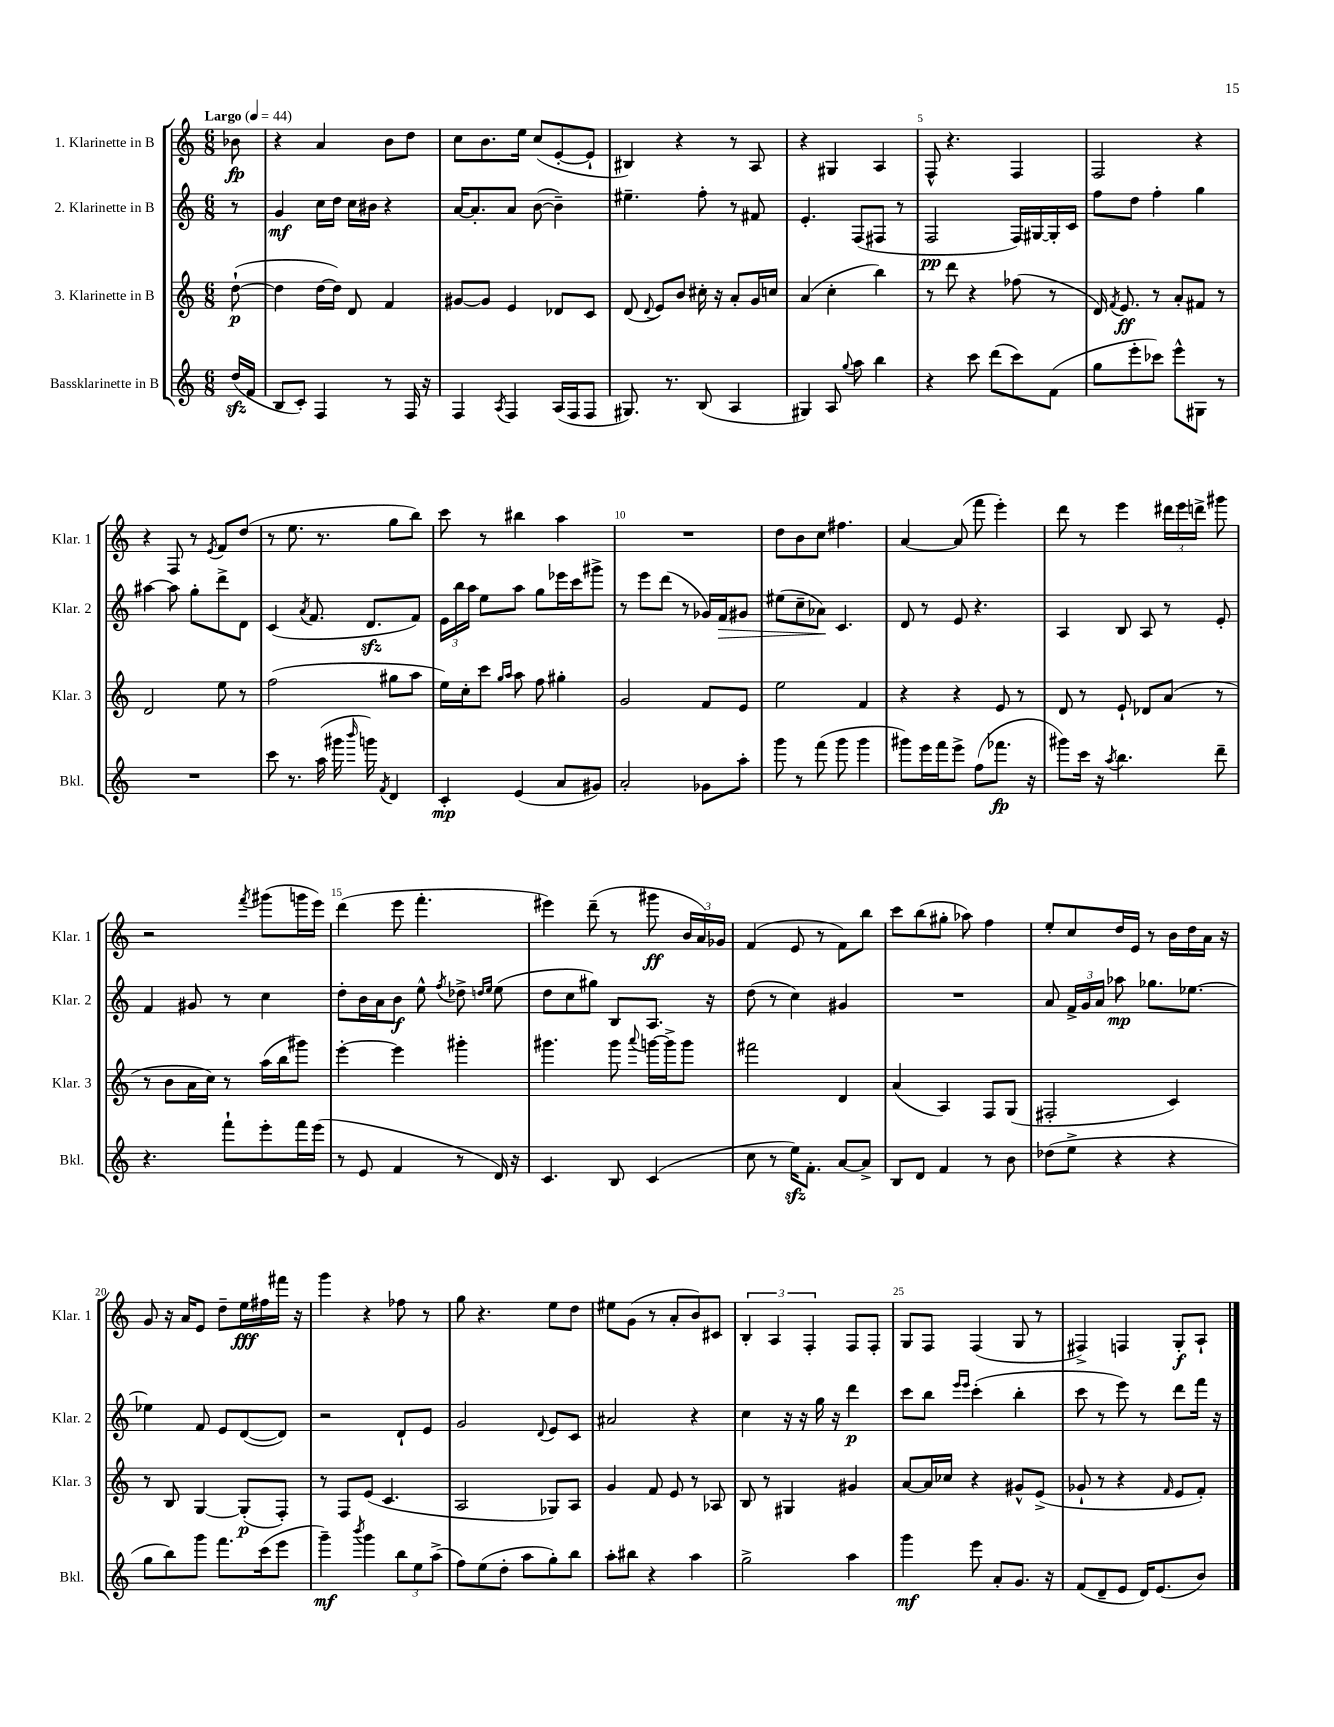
<<
\new StaffGroup <<
\new Staff = "s0" \with { instrumentName = "1. Klarinette in B" shortInstrumentName = "Klar. 1" } {
    \clef treble \key c \major \numericTimeSignature \time 6/8 \partial 8 \tempo "Largo" 4 = 44
    \autoBeamOff bes'8\fp |
    r4 a'4 b'8[ d''8] |
    c''8[ b'8. e''16] c''8[( e'8~-. e'8]-! |
    bis4) r4 r8 a8 |
    r4 gis4 a4 |
    f8-^ r4. f4 |
    f2 r4 |
    r4 f8 r8 \acciaccatura { e'8 } f'8[ d''8]( |
    r8 e''8. r8. g''8[ b''8]) |
    c'''8 r8 bis''4 a''4 |
    R2. |
    d''8[ b'8 c''8] fis''4. |
    a'4~ a'8( f'''8 e'''4-.) |
    d'''8 r8 e'''4 \tuplet 3/2 { dis'''16[ e'''16 d'''16]-> } gis'''8 |
    r2 \acciaccatura { f'''8 } gis'''8[( g'''16 e'''16]) |
    d'''4( e'''8 f'''4.-. |
    eis'''4) d'''8--( r8 gis'''8\ff \tuplet 3/2 { b'16[ a'16) ges'16] } |
    f'4( e'8 r8 f'8[) b''8] |
    c'''8[ b''8( gis''8]-. aes''8) f''4 |
    e''8[-. c''8 d''16 e'16] r8 b'16[ d''16 a'16] r16 |
    g'8 r16 a'16[ e'8] d''8[-- e''16\fff fis''16 fis'''16] r16 |
    g'''4 r4 fes''8 r8 |
    g''8 r4. e''8[ d''8] |
    eis''8[ g'8]( r8 a'8[-. b'8) cis'8] |
    \tuplet 3/2 { b4-. a4 f4-. } f8[ f8]-. |
    g8[ f8] f4( g8 r8 |
    fis4->) f4 g8[-.\f a8]-! \bar "|." |
}
\new Staff = "s1" \with { instrumentName = "2. Klarinette in B" shortInstrumentName = "Klar. 2" } {
    \clef treble \key c \major \numericTimeSignature \time 6/8 \partial 8
    \autoBeamOff r8 |
    g'4\mf c''16[ d''16] c''16[ bis'16] r4 |
    a'16[~ a'8.-. a'8] b'8~( b'4--) |
    eis''4.-- f''8-. r8 fis'8 |
    e'4.-. f8[( fis8] r8 |
    f2\pp f16[) gis16~ gis16-. c'16] |
    f''8[ d''8] f''4-. g''4 |
    ais''4~ ais''8 g''8[-. d'''8-> d'8] |
    c'4( \acciaccatura { a'8 } f'8. d'8.[\sfz f'8]) |
    \tuplet 3/2 { e'16[ b''16 a''16] } e''8[ a''8] g''8[ ees'''16 c'''16 gis'''8]-> |
    r8 e'''8[ d'''8]( r8 ges'16[) f'16\> gis'8] |
    eis''8[( c''8-- aes'8]\!) c'4. |
    d'8 r8 e'8 r4. |
    a4 b8 a8 r8 e'8-. |
    f'4 gis'8 r8 c''4 |
    d''8[-. b'16 a'16 b'8]\f e''8-^ \acciaccatura { f''8 } des''8-> \grace { d''16[ e''16] } e''8( |
    d''8[ c''8 gis''8]) b8[ a8.] r16 |
    d''8( r8 c''4) gis'4 |
    R2. |
    a'8 \tuplet 3/2 { f'16[-> g'16 a'16] } aes''8\mp ges''8.[ ees''8.]~ |
    ees''4 f'8 e'8[ d'8~( d'8]) |
    r2 d'8[-! e'8] |
    g'2 \appoggiatura { d'8 } e'8[ c'8] |
    ais'2 r4 |
    c''4 r16 r16 g''16 r16 d'''4\p |
    c'''8[ b''8] \grace { e'''16[ e'''16] } c'''4-.( b''4-. |
    c'''8 r8 e'''8) r8 d'''8[ f'''16] r16 \bar "|." |
}
\new Staff = "s2" \with { instrumentName = "3. Klarinette in B" shortInstrumentName = "Klar. 3" } {
    \clef treble \key c \major \numericTimeSignature \time 6/8 \partial 8
    \autoBeamOff d''8~-!\p( |
    d''4 d''16[~ d''16]) d'8 f'4 |
    gis'8[~ gis'8] e'4 des'8[ c'8] |
    d'8( \appoggiatura { d'8 } e'8[) b'8] cis''16-. r16 a'8[-. g'16 c''16] |
    a'4( c''4-. b''4) |
    r8 d'''8 r4 fes''8( r8 |
    d'16) \acciaccatura { f'8 } e'8.\ff r8 a'8[-. fis'8] r8 |
    d'2 e''8 r8 |
    f''2( gis''8[ a''8] |
    e''16[) c''16-. c'''8] \grace { g''16[ a''16] } a''8 f''8 gis''4-. |
    g'2 f'8[ e'8] |
    e''2 f'4 |
    r4 r4 e'8 r8 |
    d'8 r8 e'8-! des'8[ a'8]( r8 |
    r8 b'8[ a'16 c''16]) r8 a''16[( b''16 gis'''8]) |
    e'''4~-. e'''4 gis'''4-. |
    gis'''4. gis'''8 \appoggiatura { a'''8 } g'''16[~ g'''16-> g'''8] |
    fis'''2 d'4 |
    a'4( a4) f8[ g8]( |
    fis2-. c'4) |
    r8 b8 g4~ g8[-.\p( f8]-.) |
    r8 f8[ e'8]( c'4. |
    a2 ges8[) a8] |
    g'4 f'8 e'8 r8 aes8 |
    b8 r8 gis4 gis'4 |
    a'8[~ a'16 ces''16] r4 gis'8[-^ e'8]->( |
    ges'8-! r8 r4 \grace { f'16 } e'8[ f'8]-.) \bar "|." |
}
\new Staff = "s3" \with { instrumentName = "Bassklarinette in B" shortInstrumentName = "Bkl." } {
    \clef treble \key c \major \numericTimeSignature \time 6/8 \partial 8
    \autoBeamOff d''16[\sfz( f'16] |
    b8[ c'8]-.) f4 r8 f16 r16 |
    f4 \acciaccatura { a8 } f4 a16[( f16 f8] |
    gis8.) r8. b8( a4 |
    gis4) a8 \appoggiatura { g''8 } a''8 b''4 |
    r4 c'''8 d'''8[( c'''8) f'8]( |
    g''8[ e'''8-. ces'''8]) e'''8[-^ gis8] r8 |
    R2. |
    c'''8 r8. a''16( gis'''16 \grace { b'''16 } g'''16) \acciaccatura { f'8 } d'4 |
    c'4-.\mp e'4( a'8[ gis'8]) |
    a'2-. ges'8[ a''8]-. |
    g'''8 r8 f'''8( g'''8 g'''4 |
    gis'''8[) e'''16 f'''16 e'''8]-> f''8[( fes'''8.]\fp r16 |
    gis'''8[) c'''16] r16 \acciaccatura { a''8 } b''4. d'''8-- |
    r4. f'''8[-! e'''8-. f'''16 e'''16]( |
    r8 e'8 f'4 r8 d'16) r16 |
    c'4. b8 c'4( |
    c''8 r8 e''16[\sfz) f'8.]-. a'8[~ a'8]-> |
    b8[ d'8] f'4 r8 b'8 |
    des''8[( e''8]-> r4 r4 |
    g''8[ b''8) g'''8] f'''8.[ c'''16( e'''8] |
    g'''4--\mf) \acciaccatura { b'''8 } g'''4 \tuplet 3/2 { b''8[ e''8 a''8]->( } |
    f''8[) e''8( d''8]-. a''8[ g''8-.) b''8] |
    a''8[-. bis''8] r4 a''4 |
    g''2-> a''4 |
    g'''4\mf e'''8 a'8[-. g'8.] r16 |
    f'8[( d'8-- e'8] d'16[) e'8.( b'8]) \bar "|." |
}
>>
>>
\layout { \context { \Score \override BarNumber.break-visibility = ##(#f #t #t) barNumberVisibility = #(every-nth-bar-number-visible 5) } }
